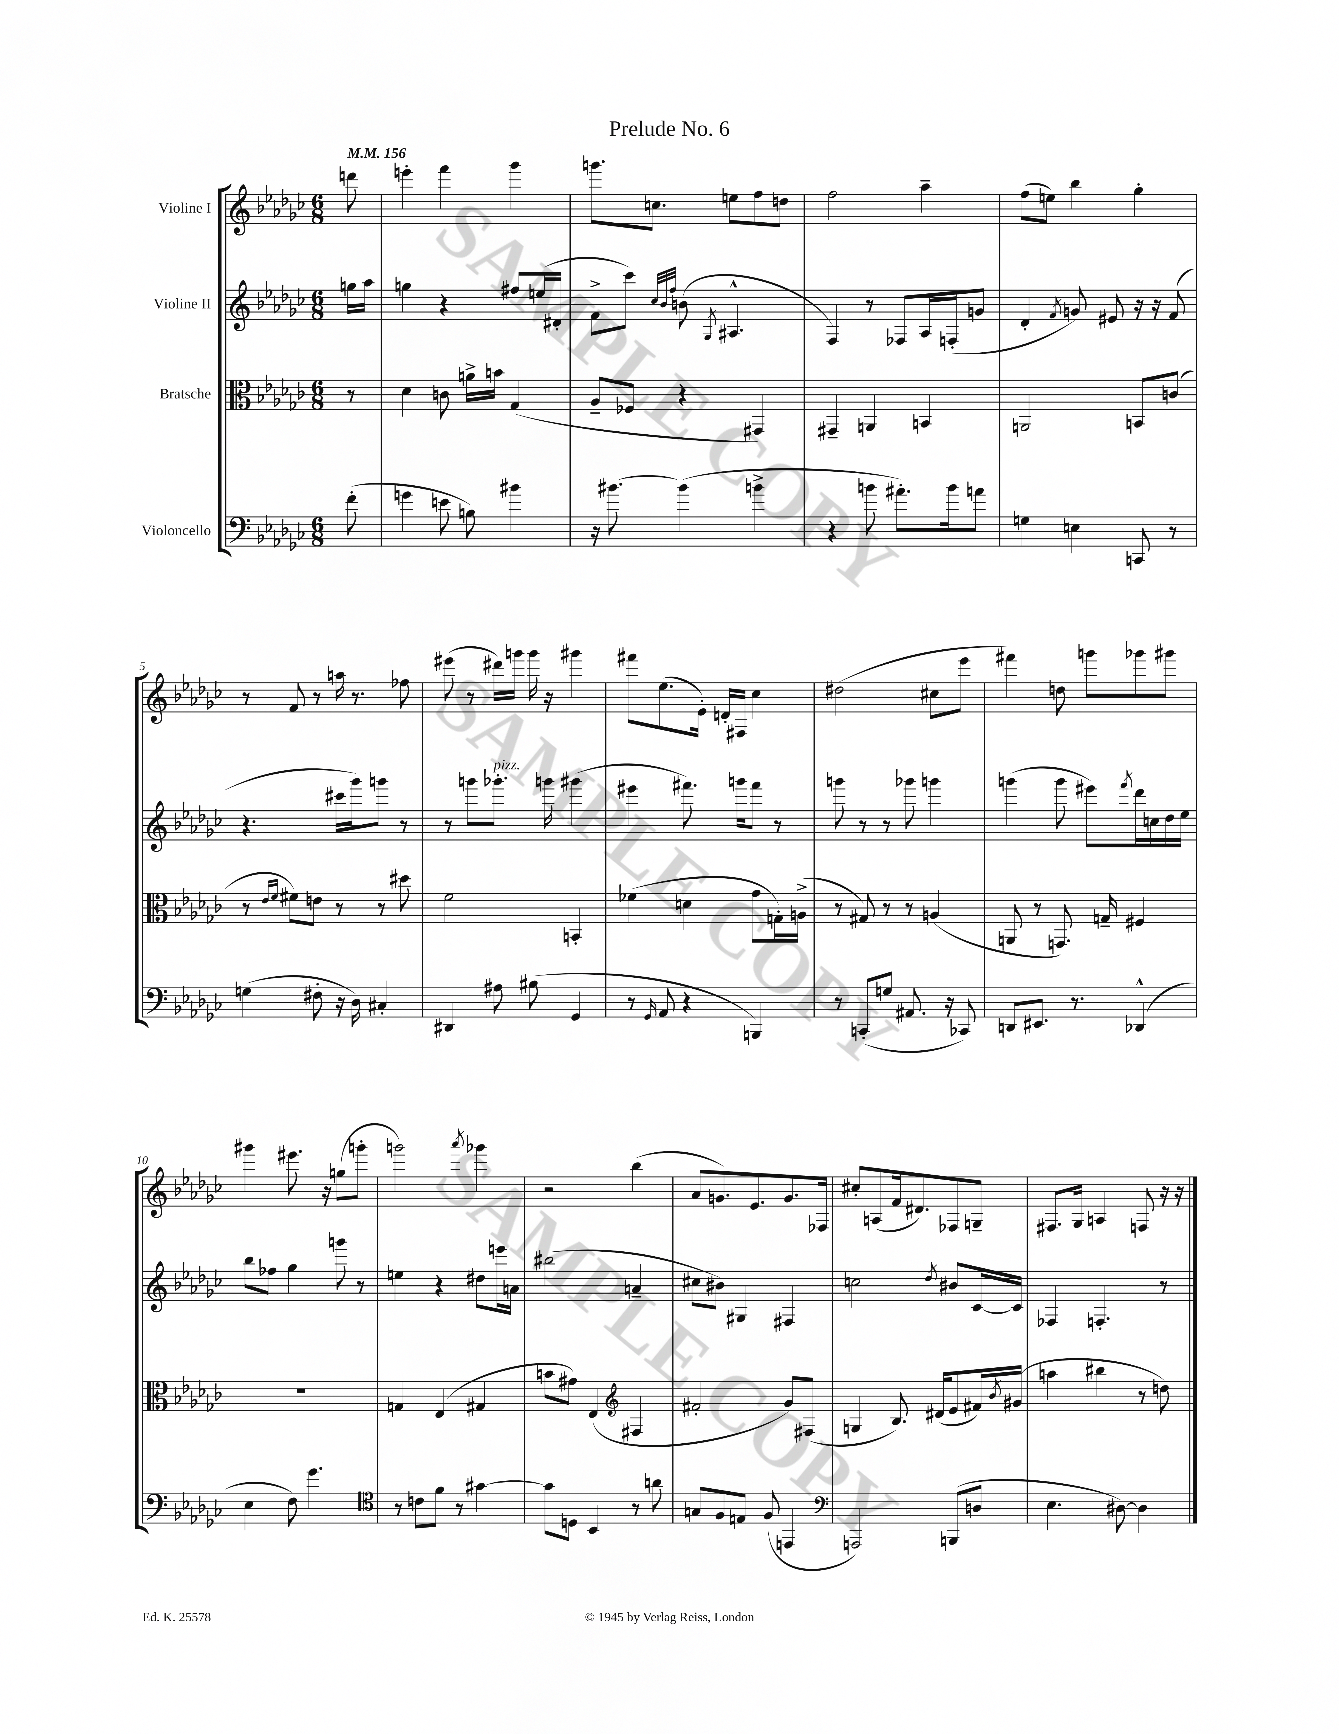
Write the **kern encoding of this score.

**kern	**kern	**kern	**kern
*staff4	*staff3	*staff2	*staff1
*clefF4	*clefC3	*clefG2	*clefG2
*k[b-e-a-d-g-c-]	*k[b-e-a-d-g-c-]	*k[b-e-a-d-g-c-]	*k[b-e-a-d-g-c-]
*M6/8	*M6/8	*M6/8	*M6/8
*MM156	*MM156	*MM156	*MM156
(8f'	8r	16gg	8ddd
.	.	16aa-	.
=	=	=	=
4g	4d-	4gg	4eee'
8e	8c	4r	4fff
8B)	16a^	.	.
.	16b	.	.
4b#	(4G-	8ff#	4ggg-
.	.	(16ee	.
.	.	16d#'	.
=	=	=	=
16r	8A-~	8f^	8.ggg
[8.b#	.	.	.
.	8F-	8ccc-)	.
.	.	.	8.cc
.	.	32qqcc-	.
.	.	32qqb-	.
.	.	32qqff	.
(4b#]	4r	(8b	.
.	.	8qG-	.
.	.	4.A#^^	8ee
4b^	4GG#)	.	8ff
.	.	.	8dd
=	=	=	=
4r	4GG#~	4F)	2ff
8b	4AA	8r	.
8.a#')	.	8F-	.
.	4BB	16A-	4aa-~
16b	.	(16F'	.
8a	.	8g	.
=	=	=	=
4G	2AA	4d-'	(8ff
.	.	.	8ee)
.	.	8qf	.
4E	.	8g)	4bb-
.	.	8e#	.
8CC	8BB	16r	4gg-'
.	.	16r	.
8r	(8c	(8f	.
=	=	=	=
(4G	8r	4.r	8r
.	16qqe-	.	.
.	16qqf	.	.
.	8f#)	.	8f
8F#'	8e	.	8r
16r	8r	16ccc#	16aa
16D-)	.	16ggg-)	8.r
4C#'	8r	8ggg	.
.	8dd#	8r	8ff-
=	=	=	=
4DD#	2f	8r	(8eee#
.	.	8ggg	8r
8A#	.	8.ggg-'	16ddd#)
.	.	.	16ggg
(8B#	.	.	16ggg
.	.	16ggg	16r
4GG-	4BB'	(4ggg#	4ggg#
=	=	=	=
8r	(4f-	4eee#	8fff#
16qqGG-	.	.	.
8AA-	.	.	(8.ee-
4r	4d	8.fff#)	.
.	.	.	16e-')
.	.	.	16d'
.	.	16ggg	16F#
4BBB)	8g-	8fff#	4cc-
.	16G')	8r	.
.	(16A^	.	.
=	=	=	=
8r	8r	8ggg	(2dd#
(8CC'	8G#)	8r	.
8G	8r	8r	.
8.AA#	8r	8ggg-	.
.	(4A	4ggg	8cc#
16r	.	.	.
8CC-)	.	.	8eee-
=	=	=	=
8DD	8AA	(4ggg	4fff#)
8.EE#	8r	.	.
.	8.GG)	8ggg	8dd
8.r	.	.	.
.	.	8eee#)	8ggg
.	16G~	.	.
.	.	8qfff	.
(4DD-^^	4F#	16ddd-	8ggg-
.	.	16cc	.
.	.	16dd-	8ggg#
.	.	16ee-	.
=	=	=	=
4E-	2.r	8bb-	4ggg#
.	.	8ff-	.
8F)	.	4gg-	8.eee#
4.g-	.	.	.
.	.	.	16r
.	.	8ggg	(8gg
.	.	8r	8ggg'
=	=	=	=
*clefC4	*	*	*
8r	4G	4ee	2ggg)
8c	.	.	.
8f	(4E-	4r	.
8r	.	.	.
.	.	.	8qaaa-
[4g#	4G#	8dd#	4ggg-
.	.	16eee	.
.	.	16a	.
=	=	=	=
8g#]	8b	(2bb#	2r
8D	8g#)	.	.
4BB-	(4E-	.	.
*	*clefG2	*	*
8r	4F#	4a~	(4bb-
8a	.	.	.
=	=	=	=
8G	2f#'	8cc#	8a-
8F	.	8b#)	8.g)
8E	.	4G#	.
.	.	.	8.e-
(8F	.	.	.
4EE	8g-)	4F#	8.g
.	(8F#	.	.
.	.	.	16F-
=	=	=	=
*clefF4	*	*	*
2AAA)	4G	2cc	8cc#'
.	.	.	(8A
.	8.B-)	.	16f
.	.	.	8.d#)
.	(16d#	.	.
.	.	8qdd-	.
(8BBB	8e-	8b#	8F-
8D	16f#)	[16c-	8G~
.	8qb-	.	.
.	(16g#	16c-]	.
=	=	=	=
4.E-	4aa	4F-	8.F#
.	.	.	16G-
.	4bb#	4.F'	4A
[8D#)	.	.	.
4D#]	8r	.	8F
.	8dd)	8r	16r
.	.	.	16r
==	==	==	==
*-	*-	*-	*-
